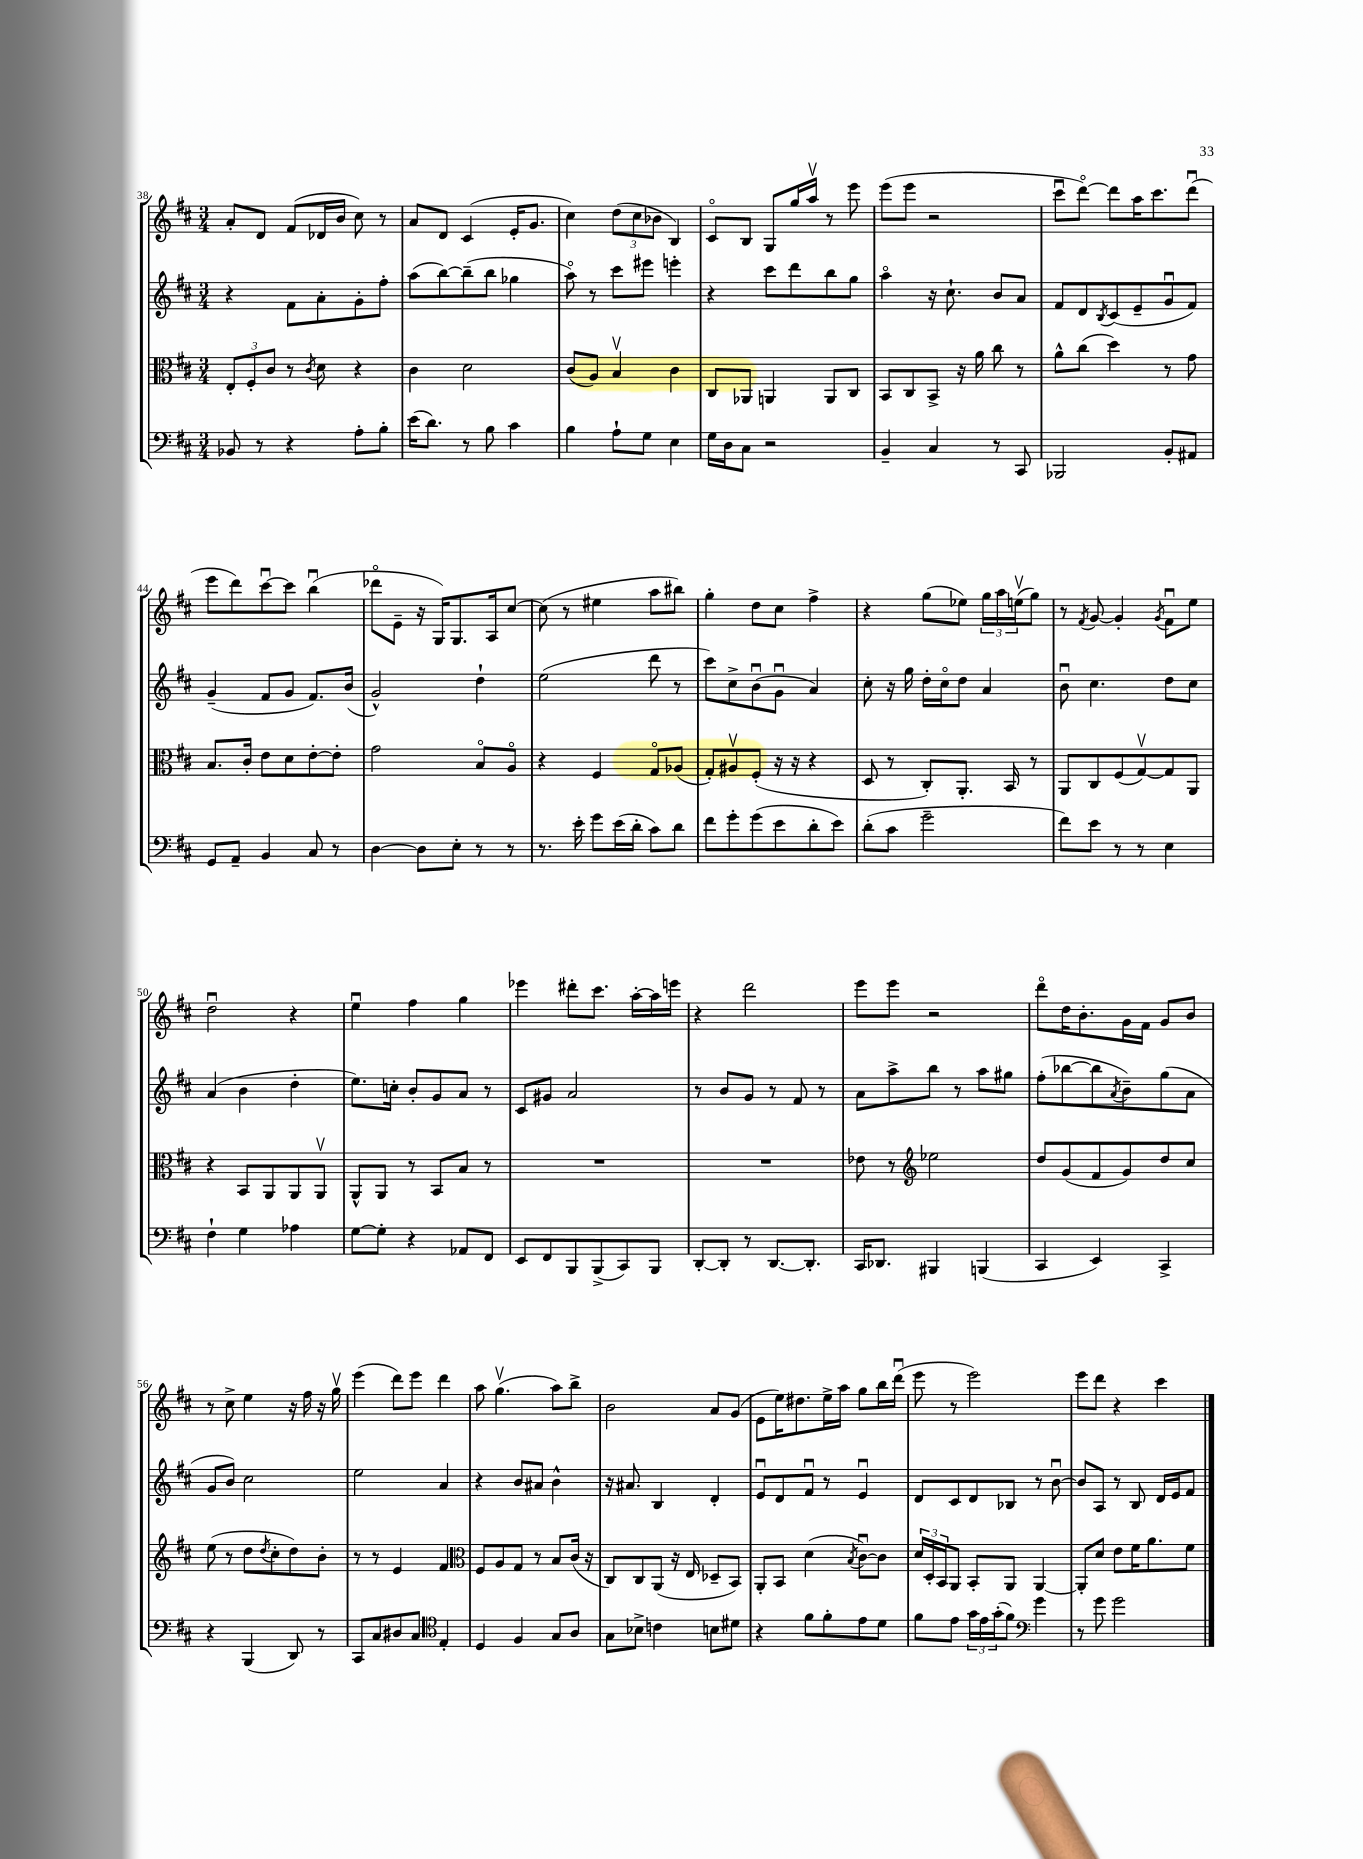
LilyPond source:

<<
\new StaffGroup <<
\new Staff = "s0" {
    \clef treble \key d \major \numericTimeSignature \time 3/4
    a'8-. d'8 fis'8( des'16 b'16 cis''8) r8 |
    a'8 d'8 cis'4( e'16-. g'8. |
    cis''4) \tuplet 3/2 { d''8( cis''8 bes'8 } b4) |
    cis'8\flageolet b8 g8 g''16 a''16\upbow r8 e'''8 |
    e'''8( e'''8 r2 |
    cis'''8\downbow d'''8~\flageolet) d'''8 a''16 cis'''8. d'''8\downbow( |
    e'''8 d'''8) cis'''8~\downbow cis'''8 b''4\downbow( |
    des'''8\flageolet e'8-- r16 g16) g8. a16 cis''8~ |
    cis''8( r8 eis''4 a''8 bis''8) |
    g''4-. d''8 cis''8 fis''4-> |
    r4 g''8( ees''8) \tuplet 3/2 { g''16 a''16 e''16\upbow( } g''8) |
    r8 \acciaccatura { fis'8 } g'8~ g'4-. \acciaccatura { g'8 } fis'8\downbow e''8 |
    d''2\downbow r4 |
    e''4\downbow fis''4 g''4 |
    ees'''4 dis'''8-. cis'''8. a''16~-. a''16 e'''16 |
    r4 d'''2 |
    e'''8 e'''8 r2 |
    d'''8\flageolet d''16 b'8.-. g'16 fis'16 g'8 b'8 |
    r8 cis''8-> e''4 r16 fis''16 r16 g''16\upbow |
    e'''4( d'''8) e'''8 d'''4 |
    a''8 g''4.\upbow( a''8) b''8-> |
    b'2 a'8 g'8( |
    e'8 e''16) dis''8. e''16-> a''16 g''8 b''16 d'''16\downbow( |
    e'''8 r8 e'''2) |
    e'''8 d'''8 r4 cis'''4 \bar "|." |
}
\new Staff = "s1" {
    \clef treble \key d \major \numericTimeSignature \time 3/4
    r4 fis'8 a'8-. g'8-. fis''8-. |
    a''8( b''8~) b''8--( b''8 ges''4 |
    a''8\flageolet) r8 cis'''8 eis'''8 e'''4-. |
    r4 cis'''8 d'''8 b''8 g''8 |
    a''4\flageolet r16 cis''8.-! b'8 a'8 |
    fis'8 d'8 \acciaccatura { b8 } cis'8( e'8-- g'8\downbow fis'8) |
    g'4--( fis'8 g'8 fis'8.) b'16( |
    g'2-^) d''4-! |
    e''2( d'''8 r8 |
    cis'''8) cis''8-> b'8\downbow( g'8\downbow a'4) |
    cis''8-. r16 g''16 d''16-. cis''16\flageolet d''8 a'4 |
    b'8\downbow cis''4. d''8 cis''8 |
    a'4( b'4 d''4-. |
    e''8.) c''16-. b'8-. g'8 a'8 r8 |
    cis'8 gis'8 a'2 |
    r8 b'8 g'8 r8 fis'8 r8 |
    a'8 a''8-> b''8 r8 a''8 gis''8 |
    fis''8-.( bes''8~ bes''8 \acciaccatura { a'8 } b'8--) g''8( a'8 |
    g'8 b'8) cis''2 |
    e''2 a'4 |
    r4 b'8 ais'8 b'4-^ |
    r16 ais'8. b4 d'4-. |
    e'8\downbow d'8 fis'8\downbow r8 e'4\downbow |
    d'8 cis'8 d'8 bes8 r8 b'8~\downbow |
    b'8 a8 r8 b8 d'16 e'16 fis'8 \bar "|." |
}
\new Staff = "s2" {
    \clef alto \key d \major \numericTimeSignature \time 3/4
    \tuplet 3/2 { e8-. fis8-. cis'8 } r8 \acciaccatura { cis'8 } d'8 r4 |
    cis'4 d'2 |
    cis'8( a8) b4\upbow cis'4 |
    cis8 aes,8 a,4 a,8 cis8 |
    b,8 cis8 b,8-> r16 a'16 cis''8 r8 |
    a'8-^ cis''8( d''4) r8 g'8 |
    b8. cis'16-. e'8 d'8 e'8~-. e'8-. |
    g'2 b8\flageolet a8\flageolet |
    r4 fis4 g8\flageolet aes8( |
    g8-.) ais8\upbow fis8-.( r16 r16 r4 |
    d8 r8 cis8-.) a,8.-. b,16 r8 |
    a,8 cis8 fis8( g8~\upbow) g8 a,8 |
    r4 b,8 a,8 a,8 a,8\upbow |
    a,8-^ a,8 r8 b,8 b8 r8 |
    R2. |
    R2. |
    ees'8 r8 \clef treble ees''2 |
    d''8 g'8( fis'8 g'8) d''8 cis''8 |
    e''8( r8 d''8 \acciaccatura { d''8 } cis''8-. d''8) b'8-. |
    r8 r8 e'4 fis'4 |
    \clef alto fis8 a8 g8 r8 b8 cis'16( r16 |
    cis8) cis8 a,8( r16 e16 des8-- b,8) |
    a,8-. b,8 d'4( \acciaccatura { b8 } cis'8~\downbow) cis'8 |
    \tuplet 3/2 { d'16 d16-. b,16 } a,8 b,8-. a,8 a,4~ |
    a,8-. d'8 e'8 fis'16 a'8. fis'8 \bar "|." |
}
\new Staff = "s3" {
    \clef bass \key d \major \numericTimeSignature \time 3/4
    bes,8 r8 r4 a8-. b8-. |
    e'16( d'8.) r8 b8 cis'4 |
    b4 a8-! g8 e4 |
    g16 d16 cis8 r2 |
    b,4-- cis4 r8 cis,8 |
    bes,,2 b,8-. ais,8 |
    g,8 a,8-- b,4 cis8 r8 |
    d4~ d8 e8-. r8 r8 |
    r8. e'16-. g'8 e'16( d'16-. cis'8) d'8 |
    fis'8 g'8-. g'8( e'8 d'8-. e'8) |
    d'8-.( cis'8 g'2-- |
    fis'8) e'8 r8 r8 e4 |
    fis4-! g4 aes4 |
    g8~ g8-. r4 aes,8 fis,8 |
    e,8 fis,8 b,,8 b,,8->( cis,8) b,,8 |
    d,8~-. d,8-. r8 d,8.~ d,8.-. |
    cis,16 des,8. bis,,4 b,,4( |
    cis,4 e,4) cis,4-> |
    r4 b,,4( d,8) r8 |
    cis,8 cis8 dis8 cis8 \clef tenor e4-. |
    d4 fis4 g8 a8 |
    g8 bes8-> c'4 b8 dis'8 |
    r4 fis'8 fis'8-. e'8 d'8 |
    fis'8 e'8 \tuplet 3/2 { g'16 e'16 g'16-.( } fis'8) \clef bass g'4 |
    r8 g'8 g'2 \bar "|." |
}
>>
>>
\layout { \context { \Score currentBarNumber = #38 } }
